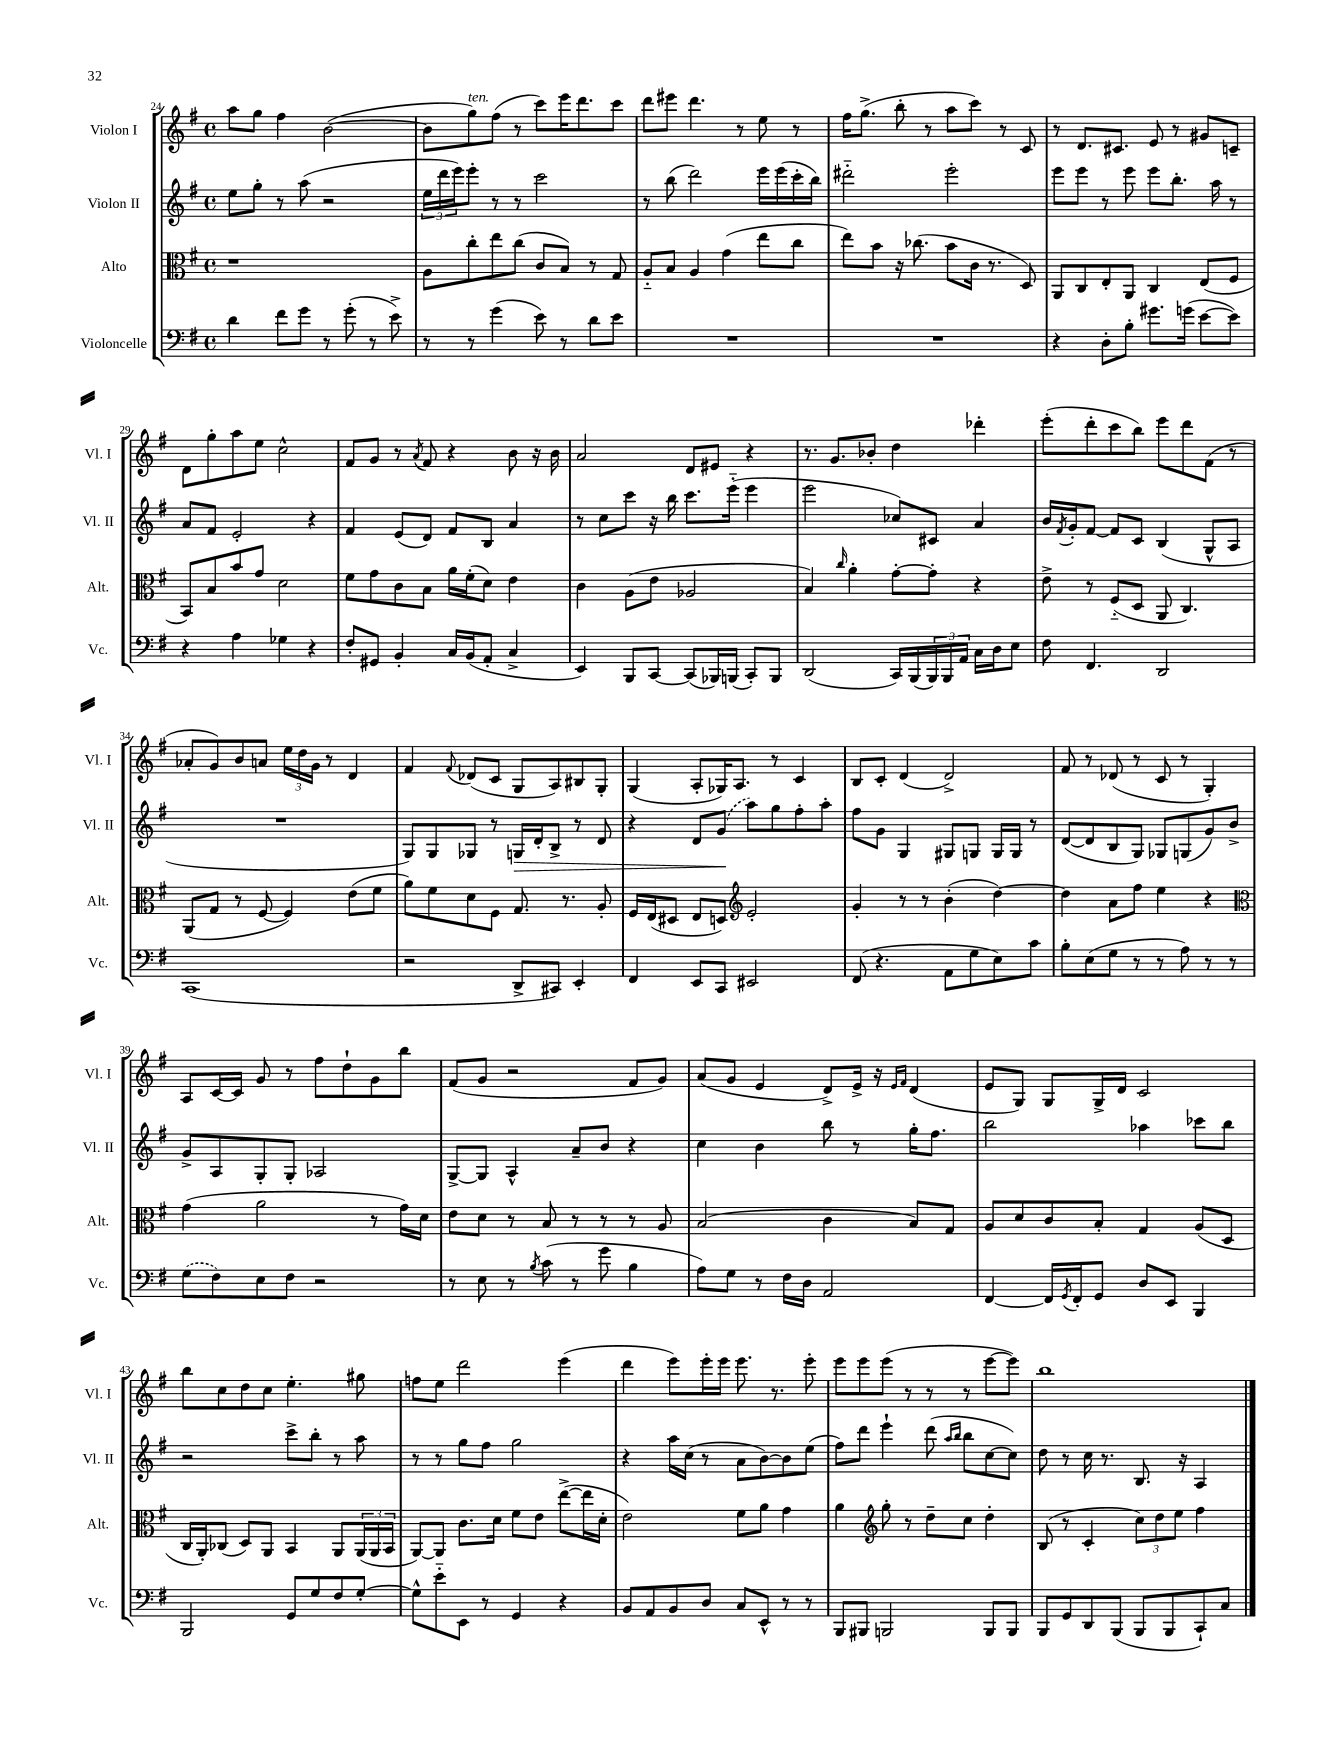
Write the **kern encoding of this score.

**kern	**kern	**kern	**dynam	**kern
*part4	*part3	*part2	*part2	*part1
*staff4	*staff3	*staff2	*staff2	*staff1
*I"Violoncelle	*I"Alto	*I"Violon II	*	*I"Violon I
*I'Vc.	*I'Alt.	*I'Vl. II	*	*I'Vl. I
*clefF4	*clefC3	*clefG2	*	*clefG2
*k[f#]	*k[f#]	*k[f#]	*	*k[f#]
*M4/4	*M4/4	*M4/4	*	*M4/4
*met(c)	*met(c)	*met(c)	*	*met(c)
=24	=24	=24	=24	=24
4d\	1r	8ee\L	.	8aa\L
.	.	8gg'\J	.	8gg\J
8f#\L	.	8r	.	4ff#\
8g\J	.	(8aa\	.	.
8r	.	2r	.	([2b\
(8g'\	.	.	.	.
8r	.	.	.	.
8e^\)	.	.	.	.
=25	=25	=25	=25	=25
8r	8A\L	24ee\LL	.	8b\L]
.	.	24ddd\	.	.
.	.	24eee\J)	.	.
!	!	!	!	!LO:TX:a:i:t=ten.
8r	8cc'\	8eee'\J	.	8gg\)
(4g\	8ee\	8r	.	(8ff#\J
.	(8cc\J	8r	.	8r
8e\)	8c/L	2ccc\	.	8ccc\L)
8r	8B/J)	.	.	16eee\K
.	.	.	.	8.ddd\
8d\L	8r	.	.	.
8e\J	8G/	.	.	8ccc\J
=26	=26	=26	=26	=26
1r	8A/L	8r	.	8ddd\L
.	8B/J	(8bb\	.	8eee#X\J
.	4A/	2ddd\)	.	4.ddd\
.	(4g\	.	.	.
.	.	.	.	8r
.	8ee\L	16eee\LL	.	8ee\
.	.	(16eee\	.	.
.	8cc\J	16ccc'\	.	8r
.	.	16bb\JJ)	.	.
=27	=27	=27	=27	=27
1r	8ee\L)	2ddd#X\	.	16ff#\KL
.	.	.	.	(8.gg^\J
.	8b\J	.	.	.
.	16r	.	.	8bb'\
.	(8.cc-X\	.	.	.
.	.	.	.	8r
.	8b\L	2eee'\	.	8aa\L
.	16c\Jk	.	.	8ccc\J)
.	8.r	.	.	.
.	.	.	.	8r
.	8D/)	.	.	8c/
=28	=28	=28	=28	=28
4r	8AA/L	8eee\L	.	8r
.	8C/	8eee\J	.	8.d/L
8D'\L	8E'/	8r	.	.
.	.	.	.	8.c#X/J
8B'\J	8AA/J	8eee\	.	.
8.g#X\L	4C/	8eee\L	.	8e/
.	.	8.bb'\J	.	8r
(16gn\Jk	.	.	.	.
[8e\L	(8E/L	.	.	8g#X/L
.	.	16aa\	.	.
8e\J])	8F#/J	8r	.	8cn~/J
!!LO:LB:g=z
=29	=29	=29	=29	=29
4r	8BB/L)	8a/L	.	8d\L
.	8B/	8f#/J	.	8gg'\
4A\	8b/	2e'/	.	8aa\
.	8g/J	.	.	8ee\J
4G-X\	2d\	.	.	2cc^^\
4r	.	4r	.	.
=30	=30	=30	=30	=30
8F#'/L	8f#\L	4f#/	.	8f#/L
8GG#X/J	8g\	.	.	8g/J
4BB'/	8c\	(8e/L	.	8r
.	.	.	.	8qa/
.	8B\J	8d/J)	.	8f#/
16C/LL	16a\LL	8f#/L	.	4r
(16BB/J	(16f#'\J	.	.	.
8AA'/J	8d\J)	8B/J	.	.
4C^/	4e\	4a/	.	8b\
.	.	.	.	16r
.	.	.	.	16b\
=31	=31	=31	=31	=31
4EE/)	4c\	8r	.	2a/
.	.	8cc\L	.	.
8BBB/L	(8A\L	8ccc\J	.	.
[8CC/J	8e\J	16r	.	.
.	.	16bb\	.	.
(8CC/L]	2A-X/	8.ccc\L	.	8d/L
16BBB-X/L)	.	.	.	8e#X/J
(16BBBn/JJ	.	(16eee\Jk	.	.
8CC'/L)	.	4eee\	.	4r
8BBB/J	.	.	.	.
=32	=32	=32	=32	=32
(2DD/	4B/)	2eee\	.	8.r
.	.	.	.	8.g/L
.	16qqcc/	.	.	.
.	4a'\	.	.	.
.	.	.	.	8b-X'/J
16CC/LL)	[8g'\L	8cc-X/L)	.	4dd\
(16BBB/	.	.	.	.
24BBB/)	8g'\J]	8c#X/J	.	.
24BBB/	.	.	.	.
24AA/JJ	.	.	.	.
16C\LL	4r	4a/	.	4ddd-X'\
16D\J	.	.	.	.
8E\J	.	.	.	.
=33	=33	=33	=33	=33
8F#\	8e^\	16b/LL	.	(8eee'\L
.	.	8qf#/	.	.
.	.	16g'/J	.	.
4.FF#/	8r	[8f#/J	.	8ddd'\
.	(8F#/L	8f#/L]	.	8ccc\
.	8D/J	8c/J	.	8bb\J)
2DD/	8AA/	(4B/	.	8eee\L
.	4.C/)	.	.	8ddd\
.	.	8G^^/L	.	(8f#\J
.	.	8A/J	.	8r
!!LO:LB:g=z
=34	=34	=34	=34	=34
(1CC	(8AA/L	1r	.	8a-X'/L
.	8G/J	.	.	8g/)
.	8r	.	.	8b/
.	[8F#/	.	.	8an/J
.	4F#/])	.	.	24ee\LL
.	.	.	.	24dd\
.	.	.	.	24g\JJ
.	.	.	.	8r
.	(8e\L	.	.	4d/
.	8f#\J	.	.	.
=35	=35	=35	=35	=35
2r	8a\L)	8G/L)	.	4f#/
.	8f#\	8G/	.	.
.	.	.	.	8qqf#/
.	8d\	8G-X/J	.	(8d-X/L
.	8F#\J	8r	.	8c/J
!	!	!	!LO:HP:b	!
8DD^/L	8.G/	16Gn/LL	>	8G/L
.	.	16d'/J	.	.
8CC#X/J)	.	8B^/J	.	8A/)
.	8.r	.	.	.
4EE'/	.	8r	.	8B#X/
.	8A'/	8d/	.	8G'/J
=36	=36	=36	=36	=36
4FF#/	16F#/LL	4r	.	(4G/
.	(16E/J	.	.	.
.	8D#X/J	.	.	.
8EE/L	8E/L	8d/L	.	8A'/L
8CC/J	8Dn/J)	(8g/J	.	16G-X/K)
.	.	.	.	8.A/J
*	*clefG2	*	*	*
2EE#X/	2e'/	8aa\L)	]	.
.	.	8gg\	.	8r
.	.	8ff#'\	.	4c/
.	.	8aa'\J	.	.
=37	=37	=37	=37	=37
(8FF#/	4g'/	8ff#\L	.	8B/L
4.r	.	8g\J	.	8c'/J
.	8r	4G/	.	(4d/
.	8r	.	.	.
8AA\L	(4b'\	8G#X/L	.	2d^/)
8G\	.	8Gn/J	.	.
8E\)	[4dd\)	16G/LL	.	.
.	.	16G/JJ	.	.
8c\J	.	8r	.	.
=38	=38	=38	=38	=38
8B'\L	4dd\]	([8d/L	.	8f#/
(8E\	.	8d/]	.	8r
8G\J	8a\L	8B/	.	(8d-X/
8r	8ff#\J	8G/J)	.	8r
8r	4ee\	8G-X/L	.	8c/
8A\)	.	(8Gn/	.	8r
8r	4r	8g/)	.	4G'/)
8r	.	8b^/J	.	.
!!LO:LB:g=z
=39	=39	=39	=39	=39
*	*clefC3	*	*	*
(8G\L	(4g\	8g^/L	.	8A/L
8F#\)	.	8A/	.	[16c/L
.	.	.	.	16c/JJ]
8E\	2a\	8G'/	.	8g/
8F#\J	.	8G'/J	.	8r
2r	.	2A-X/	.	8ff#\L
.	.	.	.	8dd`\
.	8r	.	.	8g\
.	16g\LL)	.	.	8bb\J
.	16d\JJ	.	.	.
=40	=40	=40	=40	=40
8r	8e\L	[8G^/L	.	(8f#/L
8E\	8d\J	8G/J]	.	8g/J
8r	8r	4A^^/	.	2r
8qB/	.	.	.	.
(8c\	8B/	.	.	.
8r	8r	8a~/L	.	.
8g\	8r	8b/J	.	.
4B\	8r	4r	.	8f#/L
.	8A/	.	.	8g/J)
=41	=41	=41	=41	=41
8A\L)	(2B/	4cc\	.	(8a/L
8G\J	.	.	.	8g/J
8r	.	4b\	.	4e/
16F#\LL	.	.	.	.
16D\JJ	.	.	.	.
2AA/	4c\	8bb\	.	8d^/L)
.	.	8r	.	16e^/Jk
.	.	.	.	16r
.	.	.	.	16qqe/LL
.	.	.	.	16qqf#/JJ
.	8B/L)	16gg'\KL	.	(4d/
.	.	8.ff#\J	.	.
.	8G/J	.	.	.
=42	=42	=42	=42	=42
[4FF#/	8A/L	2bb\	.	8e/L
.	8d/	.	.	8G/J)
16FF#/LL]	8c/	.	.	8G/L
8qGG/	.	.	.	.
16FF#'/J	.	.	.	.
8GG/J	8B'/J	.	.	16G^/L
.	.	.	.	16d/JJ
8D/L	4G/	4aa-X\	.	2c/
8EE/J	.	.	.	.
4BBB/	(8A/L	8ccc-X\L	.	.
.	8D/J	8bb\J	.	.
!!LO:LB:g=z
=43	=43	=43	=43	=43
2BBB/	16C/LL	2r	.	8bb\L
.	16AA'/J)	.	.	.
.	(8C-X/J	.	.	8cc\
.	8D/L)	.	.	8dd\
.	8AA/J	.	.	8cc\J
8GG/L	4BB/	8ccc^\L	.	4.ee'\
8G/	.	8bb'\J	.	.
8F#/	8AA/L	8r	.	.
[8G'/J	(24AA/L	8aa\	.	8gg#X\
.	24AA/	.	.	.
.	24BB/JJ	.	.	.
=44	=44	=44	=44	=44
8G^^\L]	[8AA/L)	8r	.	8ffn\L
8e\	8AA/J]	8r	.	8ee\J
8EE\J	8.c\L	8gg\L	.	2ddd\
8r	.	8ff#\J	.	.
.	16d\Jk	.	.	.
4GG/	8f#\L	2gg\	.	.
.	8e\J	.	.	.
4r	([8ee^\L	.	.	(4eee\
.	16ee\L]	.	.	.
.	16d'\JJ	.	.	.
=45	=45	=45	=45	=45
8BB/L	2e\)	4r	.	4ddd\
8AA/	.	.	.	.
8BB/	.	16aa\LL	.	8eee\L)
.	.	(16cc\JJ	.	.
8D/J	.	8r	.	16eee'\L
.	.	.	.	16eee\JJ
8C/L	8f#\L	8a\L	.	8.eee\
8EE^^/J	8a\J	[8b\)	.	.
.	.	.	.	8.r
8r	4g\	8b\]	.	.
8r	.	(8ee\J	.	8eee'\
=46	=46	=46	=46	=46
8BBB/L	4a\	8ff#\L)	.	8eee\L
8BBB#X/J	.	8ddd\J	.	8eee\
*	*clefG2	*	*	*
2BBBn/	8gg'\	4eee`\	.	(8eee\J
.	8r	.	.	8r
.	8dd~\L	(8ddd\	.	8r
.	.	16qqaa/LL	.	.
.	.	16qqbb/JJ	.	.
.	8cc\J	8bb\L	.	8r
8BBB/L	4dd'\	[8cc\	.	[8eee\L
8BBB/J	.	8cc\J])	.	8eee\J])
=47	=47	=47	=47	=47
8BBB/L	(8B/	8dd\	.	1bb
8GG/	8r	8r	.	.
8DD/	4c'/	16cc\	.	.
.	.	8.r	.	.
(8BBB/J	.	.	.	.
8BBB/L	12cc\L)	8.B/	.	.
.	12dd\	.	.	.
8BBB/	.	.	.	.
.	12ee\J	.	.	.
.	.	16r	.	.
8CC`/)	4ff#\	4A/	.	.
8C/J	.	.	.	.
==	==	==	==	==
*-	*-	*-	*-	*-
